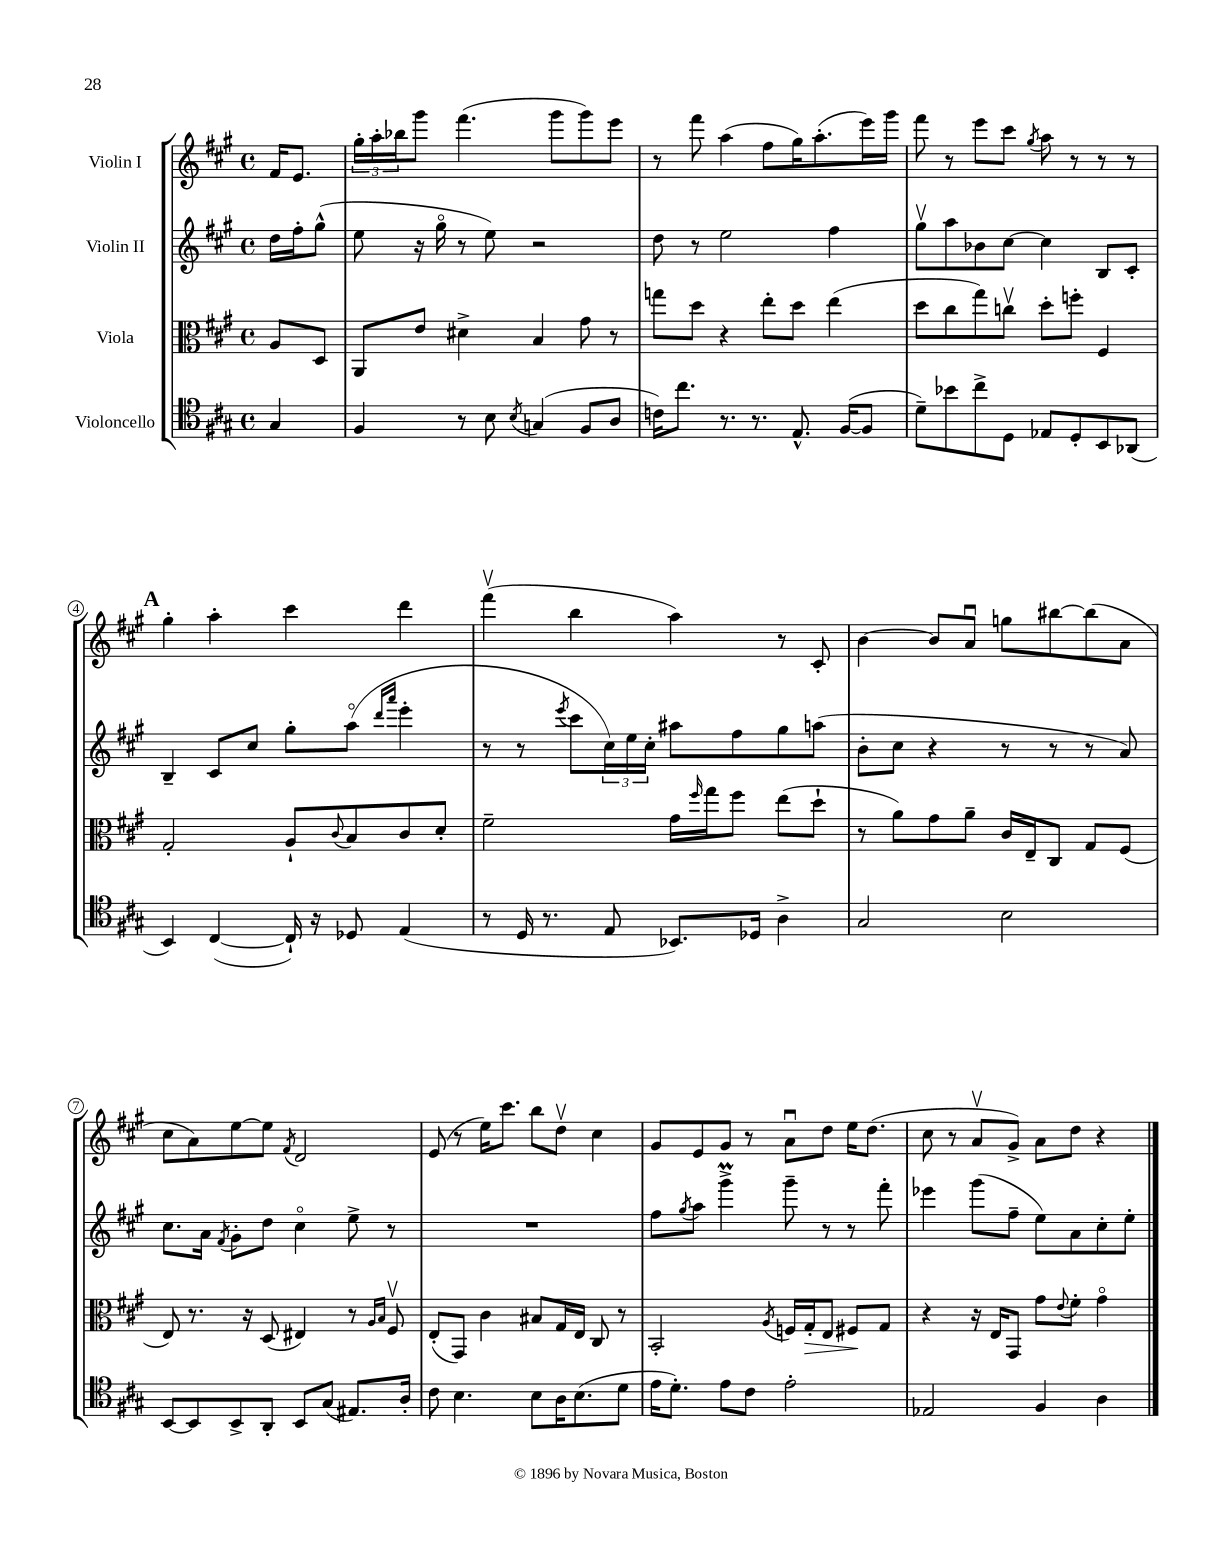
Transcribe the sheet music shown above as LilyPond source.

<<
\new StaffGroup <<
\new Staff = "s0" \with { instrumentName = "Violin I" } {
    \clef treble \key a \major \defaultTimeSignature \time 4/4 \partial 4
    fis'16 e'8. |
    \tuplet 3/2 { gis''16-. a''16-. bes''16 } gis'''8 fis'''4.( gis'''8 gis'''8) e'''8 |
    r8 fis'''8 a''4( fis''8 gis''16) a''8.-.( e'''16) gis'''16 |
    fis'''8 r8 e'''8 cis'''8 \acciaccatura { gis''8 } a''8 r8 r8 r8 |
    \mark \markup { \bold "A" } gis''4-. a''4-. cis'''4 d'''4 |
    fis'''4\upbow( b''4 a''4) r8 cis'8-. |
    b'4~ b'8 a'8\downbow g''8 bis''8~ bis''8( a'8 |
    cis''8 a'8) e''8~ e''8 \acciaccatura { fis'8 } d'2 |
    e'8( r8 e''16) cis'''8. b''8 d''8\upbow cis''4 |
    gis'8 e'8 gis'8 r8 a'8\downbow d''8 e''16 d''8.( |
    cis''8 r8 a'8\upbow gis'8->) a'8 d''8 r4 \bar "|." |
}
\new Staff = "s1" \with { instrumentName = "Violin II" } {
    \clef treble \key a \major \defaultTimeSignature \time 4/4 \partial 4
    d''16 fis''16-. gis''8-^( |
    e''8 r16 gis''16\flageolet r8 e''8) r2 |
    d''8 r8 e''2 fis''4 |
    gis''8\upbow a''8 bes'8 cis''8~ cis''4 b8 cis'8-. |
    \mark \markup { \bold "A" } b4-- cis'8 cis''8 gis''8-. a''8\flageolet( \grace { d'''16 a'''16 } e'''4-. |
    r8 r8 \acciaccatura { e'''8 } cis'''8 \tuplet 3/2 { cis''16) e''16 cis''16-. } ais''8 fis''8 gis''8 a''8( |
    b'8-. cis''8 r4 r8 r8 r8 a'8) |
    cis''8. a'16 \acciaccatura { fis'8 } gis'8-. d''8 cis''4\flageolet e''8-> r8 |
    R1 |
    fis''8 \acciaccatura { gis''8 } a''8 gis'''4->\prall gis'''8-- r8 r8 fis'''8-. |
    ees'''4 gis'''8( fis''8-- e''8) a'8 cis''8-. e''8-. \bar "|." |
}
\new Staff = "s2" \with { instrumentName = "Viola" } {
    \clef alto \key a \major \defaultTimeSignature \time 4/4 \partial 4
    a8 d8 |
    a,8 e'8 dis'4-> b4 gis'8 r8 |
    g''8 d''8 r4 e''8-. d''8 e''4( |
    d''8 cis''8 gis''8) c''8\upbow d''8-. f''8-. fis4 |
    \mark \markup { \bold "A" } gis2-. a8-! \appoggiatura { cis'8 } b8 cis'8 d'8-. |
    fis'2-- gis'16 \grace { fis''16 } gis''16 fis''8 e''8( d''8-! |
    r8 a'8) gis'8 a'8-- cis'16 e16-- cis8 gis8 fis8( |
    e8) r8. r16 d8( eis4) r8 \grace { a16 b16 } fis8\upbow |
    e8-.( gis,8) cis'4 bis8 gis16 e16 cis8 r8 |
    b,2-. \acciaccatura { a8 } f16 gis16-.\> e8 fis8\! gis8 |
    r4 r16 e16 gis,8 gis'8 \appoggiatura { e'8 } fis'8-. gis'4\flageolet \bar "|." |
}
\new Staff = "s3" \with { instrumentName = "Violoncello" } {
    \clef tenor \key a \major \defaultTimeSignature \time 4/4 \partial 4
    gis4 |
    fis4 r8 b8 \acciaccatura { b8 } g4( fis8 a8 |
    c'16) cis''8. r8. r8. e8.-^ fis16~( fis8 |
    d'8--) bes'8 cis''8-> d8 ees8 d8-. b,8 aes,8( |
    \mark \markup { \bold "A" } b,4) cis4~( cis16-!) r16 des8 e4( |
    r8 d16 r8. e8 bes,8.) des16 a4-> |
    gis2 b2 |
    b,8~ b,8 b,8-> a,8-. b,8 gis8( eis8.) a16-. |
    cis'8 b4. b8 a16 b8.( d'8 |
    e'16 d'8.-.) e'8 cis'8 e'2-. |
    ees2 fis4 a4 \bar "|." |
}
>>
>>
\layout { \context { \Score \override BarNumber.stencil = #(make-stencil-circler 0.1 0.3 ly:text-interface::print) } }
